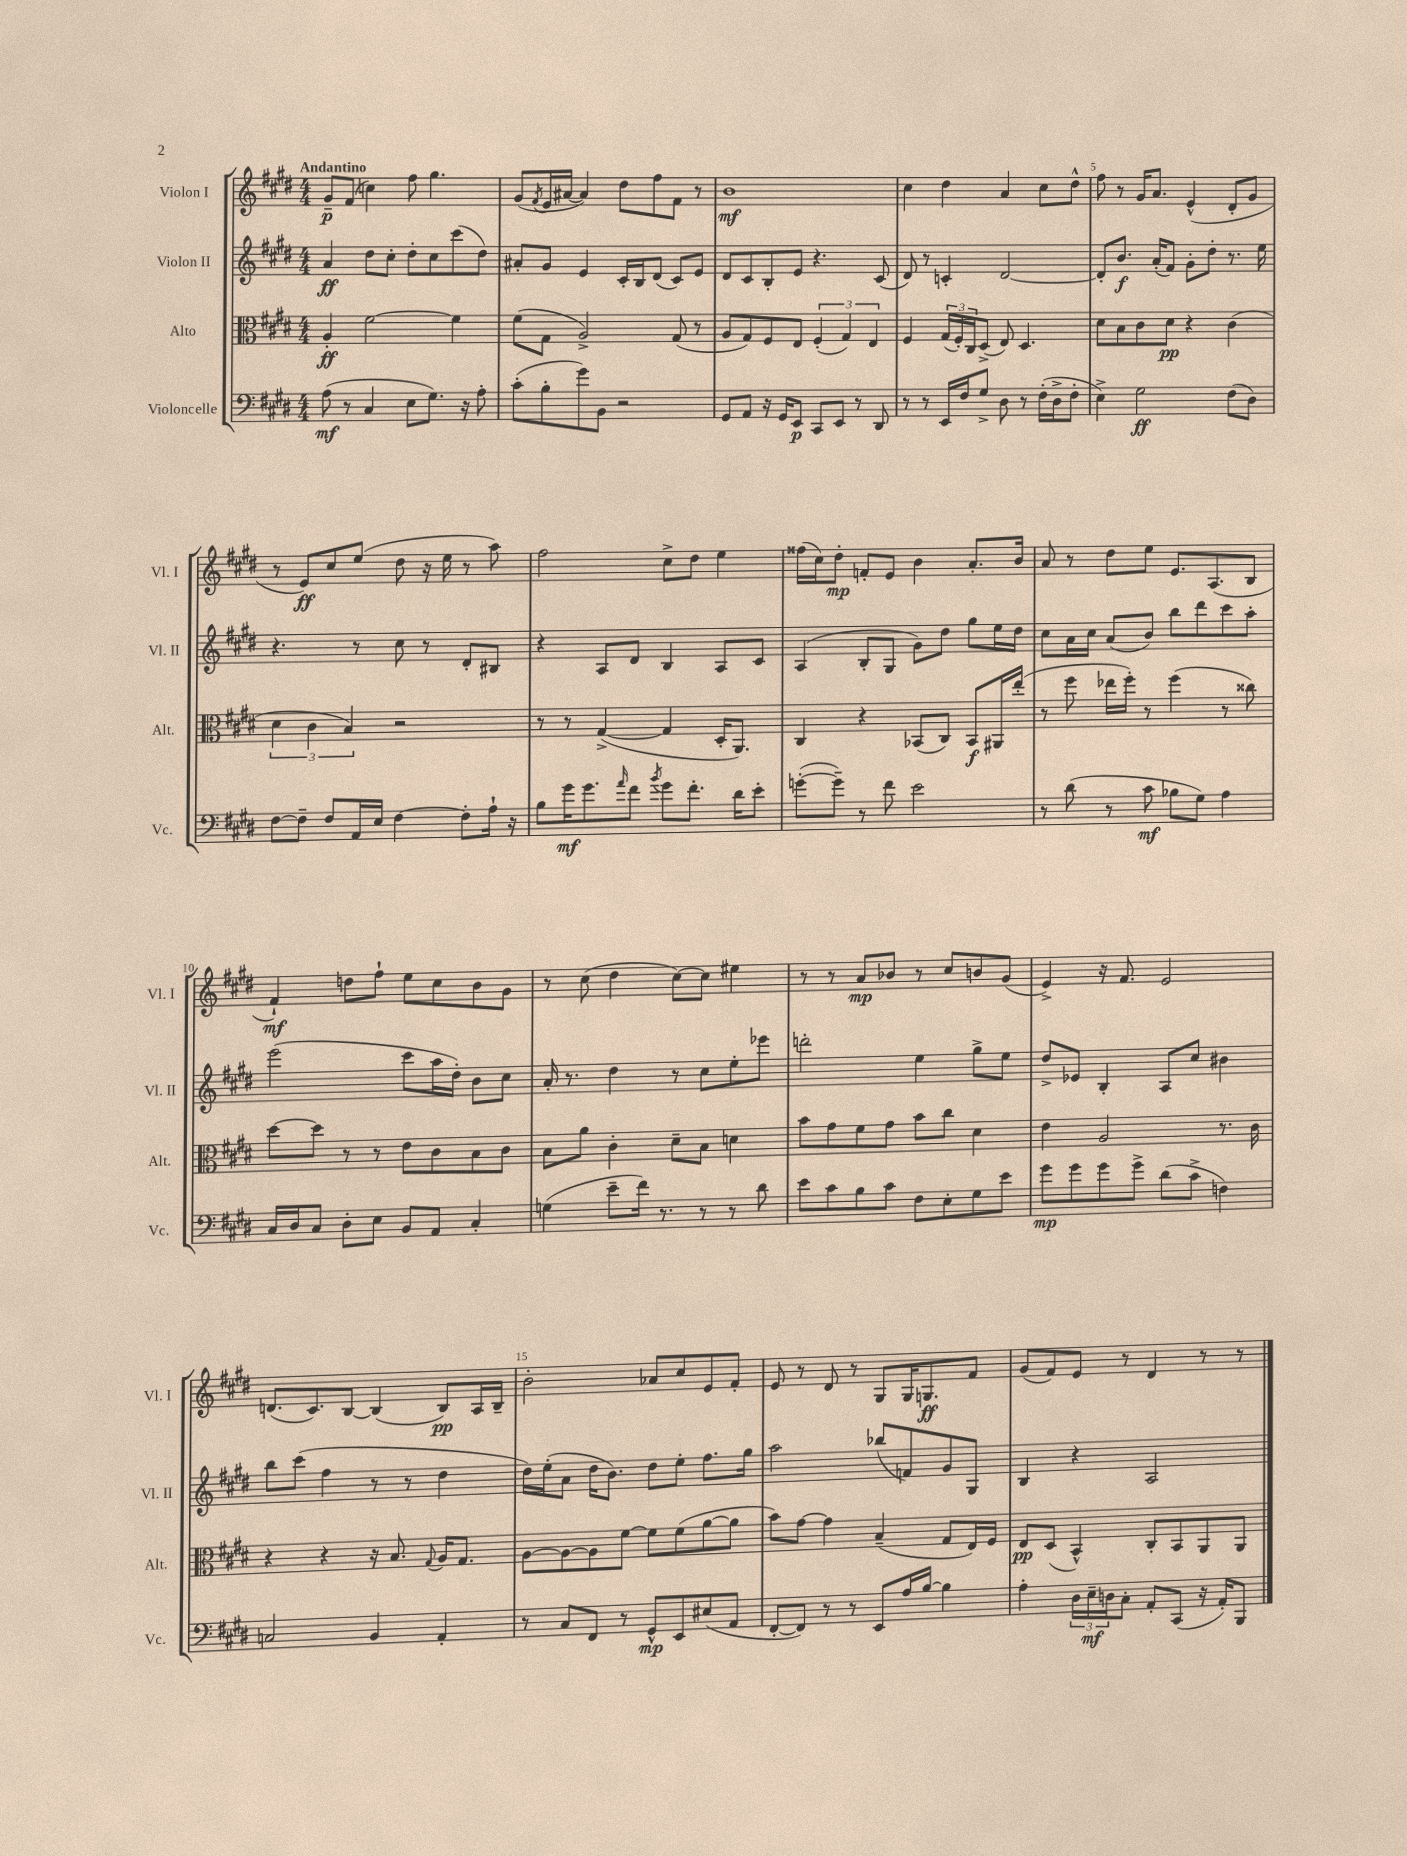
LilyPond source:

<<
\new StaffGroup <<
\new Staff = "s0" \with { instrumentName = "Violon I" shortInstrumentName = "Vl. I" } {
    \clef treble \key e \major \numericTimeSignature \time 4/4 \tempo "Andantino"
    gis'8--\p fis'8( c''4) fis''8 gis''4. |
    gis'8( \acciaccatura { fis'8 } e'16 ais'16~ ais'4) dis''8 fis''8 fis'8 r8 |
    b'1\mf |
    cis''4 dis''4 a'4 cis''8 dis''8-^ |
    fis''8 r8 gis'16 a'8. e'4-^( dis'8-. gis'8 |
    r8 e'8\ff) cis''8 e''8( dis''8 r16 e''16 r8 a''8) |
    fis''2 cis''8-> dis''8 e''4 |
    fisis''16( cis''16) dis''8-.\mp f'8-. e'8 b'4 a'8.-. b'16 |
    a'8 r8 dis''8 e''8 e'8. a8.( b8 |
    fis'4-!\mf) d''8 fis''8-! e''8 cis''8 b'8 gis'8 |
    r8 cis''8( dis''4 cis''8~) cis''8 eis''4 |
    r8 r8 a'8\mp bes'8 r8 cis''8 b'8 gis'8( |
    e'4->) r16 fis'8. e'2 |
    d'8.( cis'8.) b8~ b4( b8\pp) a16 b16-- |
    b'2-. aes'8 cis''8 e'8 fis'8-. |
    e'8 r8 dis'8 r8 gis8 gis16 g8.\ff fis'8 |
    gis'8( fis'8) e'8 r8 dis'4 r8 r8 \bar "|." |
}
\new Staff = "s1" \with { instrumentName = "Violon II" shortInstrumentName = "Vl. II" } {
    \clef treble \key e \major \numericTimeSignature \time 4/4
    a'4\ff dis''8 cis''8-. dis''8-. cis''8 cis'''8( dis''8) |
    ais'8-. gis'8 e'4 cis'16-. b16 dis'8( cis'8) e'8 |
    dis'8 cis'8 b8-. e'8 r4. cis'8( |
    dis'8) r8 c'4-. dis'2~ |
    dis'8-. b'8.\f a'16-.( fis'8) gis'8-. dis''8-. r8. e''16 |
    r4. r8 cis''8 r8 dis'8-. bis8 |
    r4 a8 dis'8 b4 a8 cis'8 |
    a4( b8-. gis8 gis'8) dis''8 gis''8 e''16 dis''16 |
    cis''8 a'16 cis''16 a'8( b'8) b''8 dis'''8 cis'''8 a''8-. |
    e'''2( cis'''8 a''16 dis''16-.) b'8 cis''8 |
    a'16-. r8. dis''4 r8 cis''8 e''8-. ees'''8 |
    d'''2-. e''4 gis''8-> e''8 |
    dis''8-> ees'8 b4-. a8 cis''8 bis'4 |
    b''8 cis'''8( fis''4 r8 r8 dis''4 |
    dis''16) e''16-.( a'8 dis''16 b'8.) dis''8 e''8-. fis''8. gis''16 |
    a''2 bes''8( f'8) gis'8 gis8 |
    b4 r4 a2 \bar "|." |
}
\new Staff = "s2" \with { instrumentName = "Alto" shortInstrumentName = "Alt." } {
    \clef alto \key e \major \numericTimeSignature \time 4/4
    a4-.\ff fis'2~ fis'4 |
    fis'8( gis8 a2->) gis8( r8 |
    a8 gis8) fis8 e8 \tuplet 3/2 { fis4-.( gis4) e4 } |
    fis4 \tuplet 3/2 { gis16( fis16-.) cis16 } dis8->( e8) dis4. |
    dis'8 b8 cis'8 dis'8\pp r4 cis'4( |
    \tuplet 3/2 { dis'4 cis'4 b4) } r2 |
    r8 r8 gis4~->( gis4 dis16-. a,8.) |
    cis4 r4 bes,8( cis8) bes,8\f ais,16 e''16-.( |
    r8 fis''8 ees''16 fis''16-.) r8 fis''4( r8 cisis''8) |
    dis''8~ dis''8 r8 r8 e'8 cis'8 b8 cis'8 |
    b8 a'8 cis'4-. dis'8-- b8 d'4 |
    b'8 gis'8 fis'8 gis'8 b'8 cis''8 dis'4 |
    e'4 a2 r8. cis'16 |
    r4 r4 r16 b8. \appoggiatura { gis8 } a16 gis8. |
    a8~ a8~ a8 fis'8~ fis'8 fis'8( a'8~ a'8 |
    b'8) gis'8~ gis'4 b4--( gis8 e16) fis16 |
    e8\pp dis8( b,4-^) cis8-. b,8 a,8 a,8 \bar "|." |
}
\new Staff = "s3" \with { instrumentName = "Violoncelle" shortInstrumentName = "Vc." } {
    \clef bass \key e \major \numericTimeSignature \time 4/4
    a8\mf( r8 cis4 e8 gis8.) r16 a8-. |
    cis'8-.( b8-. gis'8) b,8 r2 |
    gis,8 a,8 r16 gis,16 e,8\p cis,8 e,8 r8 dis,8 |
    r8 r8 e,16 fis16 gis8-> dis8 r8 fis16-.( dis16-> fis8-. |
    e4->) gis2\ff fis8( dis8) |
    fis8~ fis8-- fis8 a,16 e16 fis4~ fis8-. a16-! r16 |
    b8 gis'16\mf gis'8. \grace { a'16 } fis'8 \acciaccatura { b'8 } gis'8 fis'8.-. dis'16 e'8-. |
    g'8~-.( g'8--) r8 fis'8 e'2 |
    r8 dis'8( r8 cis'8\mf bes8 gis8) a4 |
    cis16 dis16 cis8 dis8-. e8 b,8 a,8 cis4-. |
    g4( e'8-- fis'16) r8. r8 r8 dis'8 |
    e'8 cis'8 b8 cis'8 fis8 e8-. gis8 e'8 |
    gis'8\mp gis'8 gis'8 gis'8-> dis'8( cis'8-> f4) |
    c2 b,4 a,4-. |
    r8 cis8 fis,8 r8 gis,8-^\mp e,8 eis8( a,8 |
    fis,8~-. fis,8) r8 r8 e,8 a16 b16~ b4 |
    a4-. \tuplet 3/2 { dis16 e16--\mf d16 } cis8-. a,8-. cis,8( r16 a,16-.) b,,8 \bar "|." |
}
>>
>>
\layout { \context { \Score \override BarNumber.break-visibility = ##(#f #t #t) barNumberVisibility = #(every-nth-bar-number-visible 5) } }
